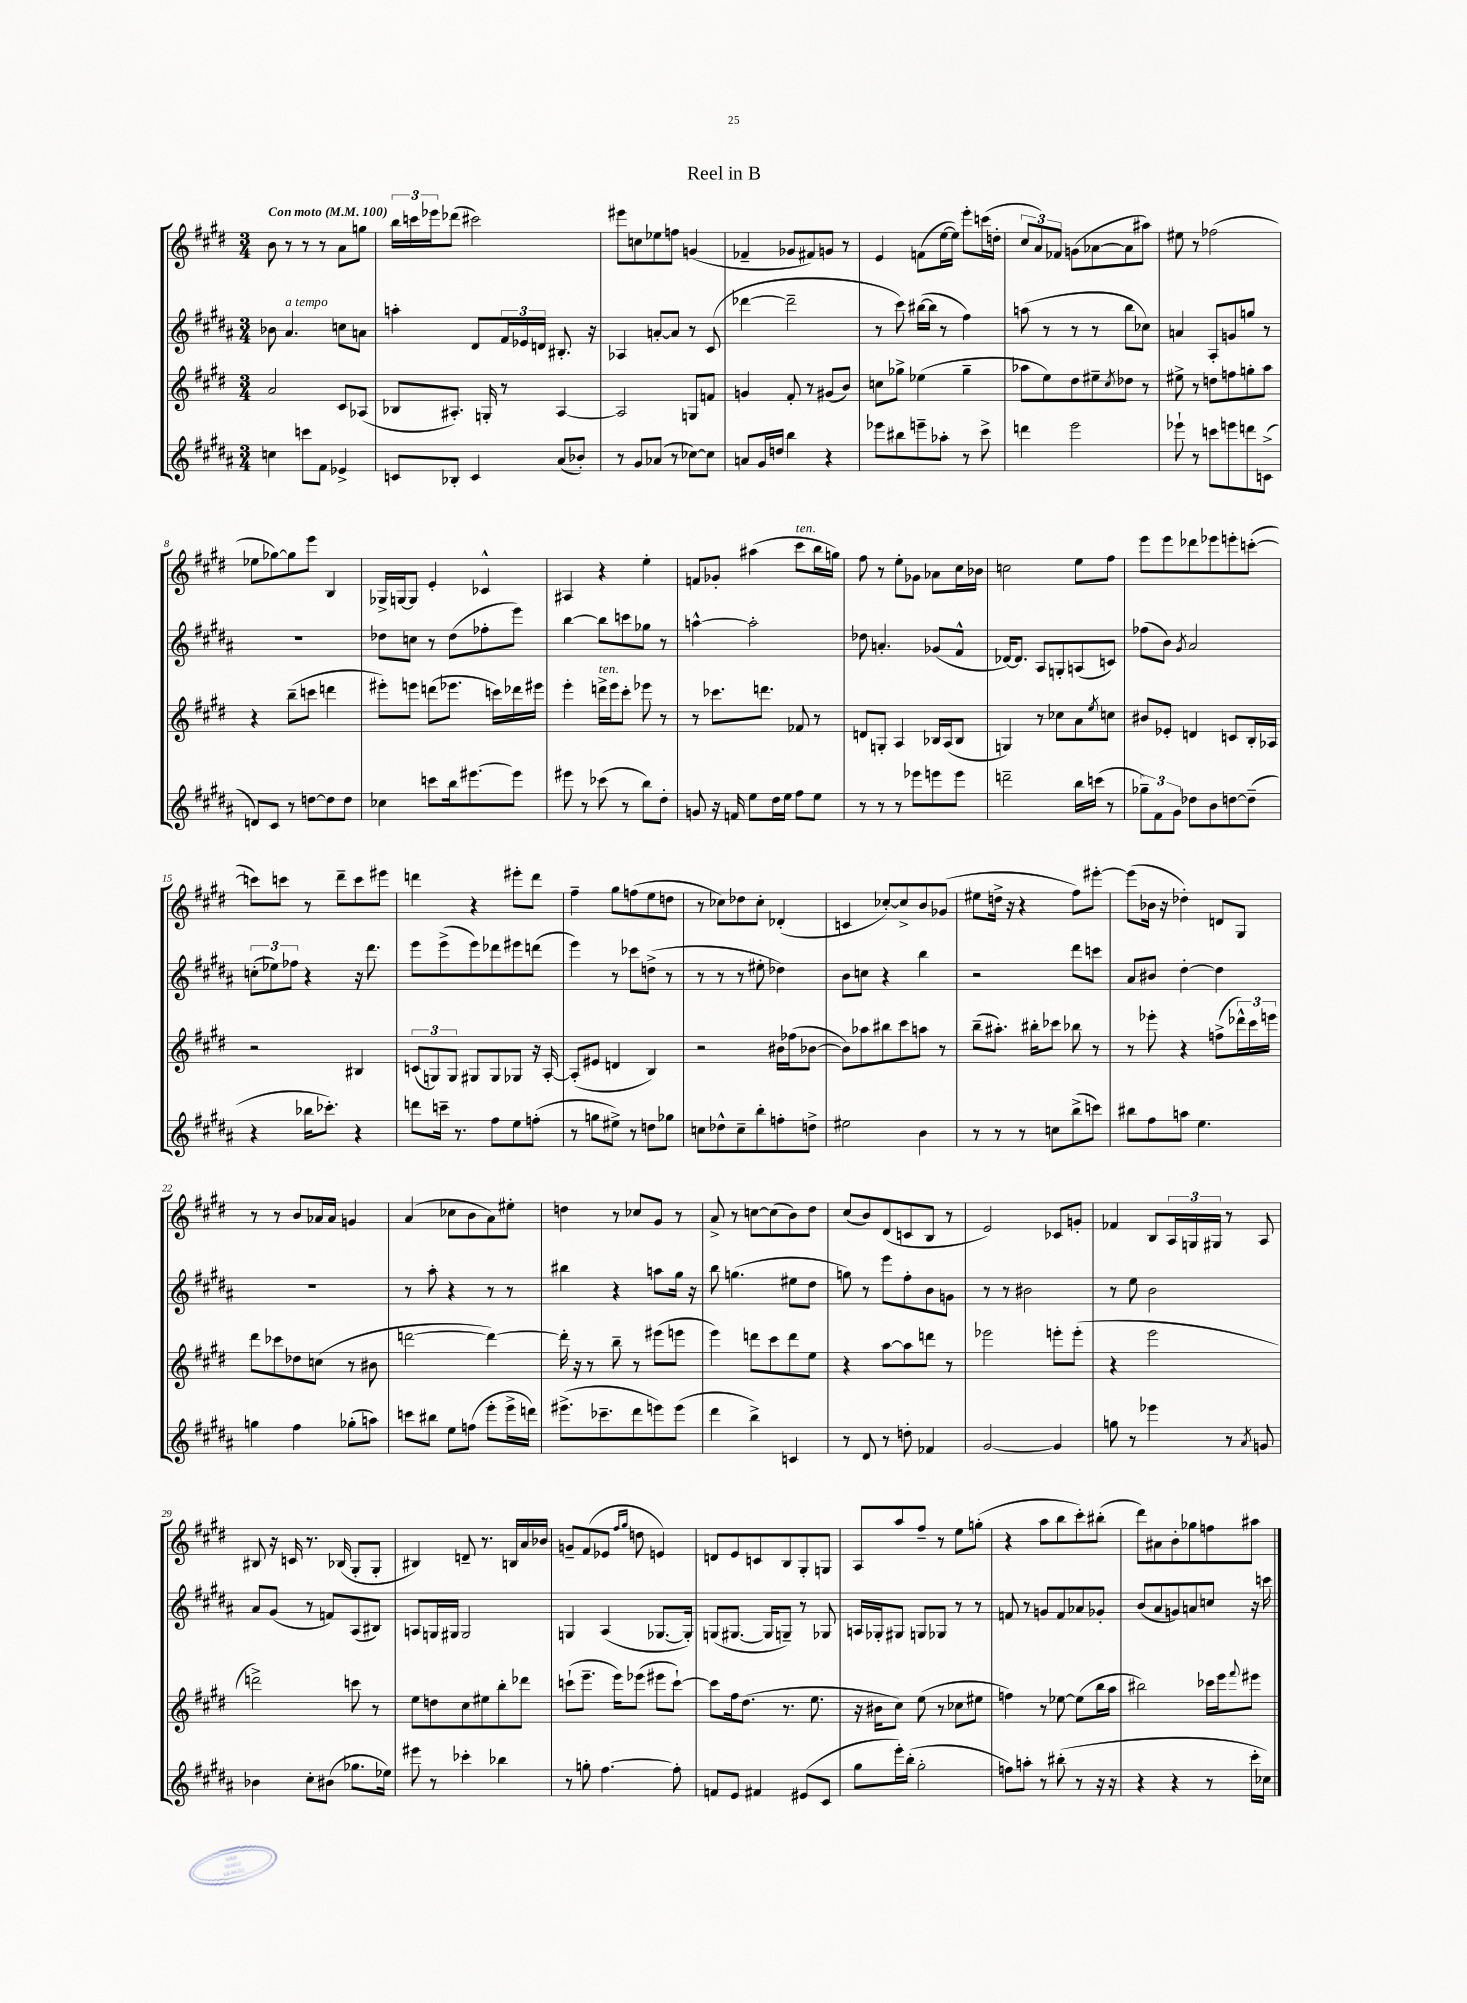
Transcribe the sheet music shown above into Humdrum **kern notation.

**kern	**kern	**kern	**kern
*part4	*part3	*part2	*part1
*staff4	*staff3	*staff2	*staff1
*clefG2	*clefG2	*clefG2	*clefG2
*k[f#c#g#d#a#]	*k[f#c#g#d#]	*k[f#c#g#d#a#]	*k[f#c#g#d#]
*M3/4	*M3/4	*M3/4	*M3/4
*MM100	*MM100	*MM100	*MM100
=1	=1	=1	=1
!	!	!	!LO:TX:a:B:t=Con moto
4ccn\	2a/	8b-X\	8b\
!	!	!LO:TX:a:i:t=a tempo	!
.	.	4.a#/	8r
8cccn\L	.	.	8r
8f#\J	.	.	8r
4e-X^/	8c#/L	8ccn\L	8a\L
.	(8A-X/J	8an\J	8ggn\J
=2	=2	=2	=2
8cn/L	8B-X/L	4aan'\	24bb\LL
.	.	.	24cccn\
.	.	.	24eee-X\J
8B-X'/J	8.A#X'/J)	.	(8ddd-X\J
4c/	.	8d#/L	2ccc#X\)
.	16Gn'/	.	.
.	8r	24f#/L	.
.	.	24e-X/	.
.	.	24dn/JJ	.
(8a#/L	[4A#/	8.B#X'/	.
8b-X'/J)	.	.	.
.	.	16r	.
=3	=3	=3	=3
8r	2A#/]	4A-X/	8eee#X\L
8g#/L	.	.	8ccn\
(8a-X/J	.	[8an'/L	8ee-X\
8r	.	8a/J]	8ffn\J
[8cc-X\L)	8Gn/L	8r	(4gn/
8cc-\J]	8fn/J	(8c#/	.
=4	=4	=4	=4
8an/L	4gn/	[4ddd-X\	4f-X~/
16g#/L	.	.	.
16ddn/JJ	.	.	.
4bb\	8f#'/	2ddd-~\]	8g-X/L
.	8r	.	8f#X/)
4r	(8g#X/L	.	8gn/J
.	8b/J)	.	8r
=5	=5	=5	=5
8eee-X\L	8ccn\L	8r	4e/
8bb#X\	8gg-X^\J	8ccc#\)	.
8eeen~\	(4ee-X\	([16bb#X\LL	(8fn\L
.	.	16bb#\JJ]	.
8aa-X'\J	.	8r	[16ee\L
.	.	.	16ee\JJ])
8r	4gg-~\	4ff#\)	8eee'\L
8ccc#^\	.	.	(16cccn\L
.	.	.	16ddn'\JJ
=6	=6	=6	=6
4dddn\	8aa-X\L	(8aan\	12cc#/L
.	.	.	12a/)
.	8ee\)	8r	.
.	.	.	12f-X/J
2eee\	8dd#\	8r	(8gn\L
.	8ee#X~\	8r	[8a-X\
.	8qcc#/	.	.
.	8dd-X\J	8bb\L	8a-\]
.	8r	8cc-X\J)	8aa#X\J)
=7	=7	=7	=7
8eee-X`\	8ee#X^\	4an/	8ee#X\
8r	8r	.	8r
8cccn\L	8ddn\L	8A#'/L	(2ff-X\
8eeen\	8ffn\	8gn/	.
8dddn\	8ggn'\	8ggn/J	.
(8cn^\J	8aa\J	8r	.
!!LO:LB:g=z
=8	=8	=8	=8
8dn/L)	4r	2.r	8ee-X\L
8c#/J	.	.	[8gg-X\)
8r	(8bb~\L	.	8gg-\]
[8ddn\L	8cccn\J	.	8eee\J
8dd\]	4dddn\	.	4B/
8dd\J	.	.	.
=9	=9	=9	=9
4cc-X\	8eee#X'\L)	8dd-X\L	16G-X^/LL
.	.	.	[16Gn/J
.	8eeen\J	8ccn\J	8G/J]
8cccn\L	(8dddn\L	8r	4e'/
16bb\k	8.eee-X\J	(8dd-\L	.
[8.eee#X\	.	.	.
.	.	8ff-X'\	4c-X^^/
.	16cccn\LL)	.	.
8eee#\J]	16ddd-X\	8eee\J)	.
.	16eee#X\JJ	.	.
=10	=10	=10	=10
8eee#X\	4eee'\	[4bb\	4A#X/
8r	.	.	.
!	!LO:TX:a:i:t=ten.	!	!
(8ccc-X\	16dddn^\LL	8bb\L]	4r
.	16eee\J	.	.
8r	8ccc#'\J	8cccn\	.
8bb\L)	8eee-X\	8gg-X\J	4ee'\
8dd#'\J	8r	8r	.
=11	=11	=11	=11
8gn/	8r	[4aan^^\	8fn/L
16r	8.ccc-X\L	.	8g-X'/J
16fn/	.	.	.
8ee\L	.	2aa'\]	(4aa#X\
.	8.dddn\J	.	.
16dd#\L	.	.	.
16ee\JJ	.	.	.
!	!	!	!LO:TX:a:i:t=ten.
8ff#\L	8f-X/	.	8ccc#\L
8ee\J	8r	.	16bb\L
.	.	.	16ggn\JJ)
=12	=12	=12	=12
8r	8dn/L	8dd-X\	8ff#\
8r	8Gn'/J	4.an'/	8r
8r	4A/	.	8ee'\L
8eee-X\L	.	.	8g-X\J
8eeen\	16B-X/LL	(8g-X/L	8a-X\L
.	(16A/J	.	.
8eee\J	8B-/J	8f#^^/J	16cc#\L
.	.	.	16b-X\JJ
=13	=13	=13	=13
2dddn~\	4Gn/)	[16d-X/KL)	2ccn\
.	.	8.d-/J]	.
.	8r	8A#/L	.
.	8cc-X\L	8Gn'/	.
16bb\LL	8a\	(8An/	8ee\L
(16cccn\JJ	.	.	.
.	8qee/	.	.
8r	8ccn\J	8cn/J)	8ff#\J
=14	=14	=14	=14
12gg-X~\L)	8b#X/L	(8ff-X\L	8eee\L
12f#\	.	.	.
.	8e-X'/J	8b\J)	8eee\
12g#\J	.	.	.
.	.	8qg#/	.
8dd-X\L	4dn/	2a#/	8ddd-X\
8b\	.	.	8eee-X\
[8ddn\	8cn/L	.	8eeen'\
(8dd~\J]	16B'/L	.	([8cccn'\J
.	16A-X/JJ	.	.
!!LO:LB:g=z
=15	=15	=15	=15
4r	2r	(12ccn'\L	8cccn\L])
.	.	12ee-X\)	.
.	.	.	8cccn\J
.	.	12ff-X\J	.
16bb-X\KL	.	4r	8r
8.ccc-X'\J)	.	.	.
.	.	.	8ddd#~\L
4r	4B#X/	16r	8ccc\
.	.	8.ddd#\	.
.	.	.	8eee#X\J
=16	=16	=16	=16
8dddn\L	(12cn/L	8eee\L	4dddn\
.	12Gn/)	.	.
16cccn~\Jk	.	(8eee^\	.
.	12G/J	.	.
8.r	.	.	.
.	8G#X/L	8eee\)	4r
8ff#\L	8G#/	8ddd-X\	.
8ee\	8G-X/J	8eee#X\	8eee#X'\L
(8ffn'\J	16r	(8dddn\J	8ddd\J
.	[16A'/	.	.
=17	=17	=17	=17
8r	(8A'/L]	4eee\)	4ff#~\
8ggn\L	8e#X/J	.	.
8ee#X^\J)	4dn/	8r	8gg#\L
8r	.	8ccc-X\L	(8ffn\
8ddn\L	4B/)	(8ddn^\J	8ee\
8gg-X\J	.	8r	8ddn\J
=18	=18	=18	=18
8ccn\L	2r	8r	8r
8dd-X^^\	.	8r	8cc-X\L)
8cc~\	.	8r	8dd-X\
8bb'\	.	8ee#X'\	8cc-'\J
8ffn'\	16b#X\LL	4dd-X\)	(4d-X'/
.	(16ff-X\J	.	.
8ddn^\J	[8b-X\J	.	.
=19	=19	=19	=19
2ee#X\	8b-\L])	8b\L	4cn/
.	8aa-X\	8ccn\J	.
.	8bb#X\	4r	[8cc-X'/L)
.	8ccc#\	.	8cc-^/]
4b\	8aan\J	4bb\	8b/
.	8r	.	(8g-X/J
=20	=20	=20	=20
8r	(8bb~\L	2r	8ee#X\L
8r	8.aa#X'\J)	.	16ddn^\Jk
.	.	.	16r
8r	.	.	4r
.	16bb#X'\KL	.	.
8ccn\L	8ccc-X\J	.	.
(8bb^\	8bb-X\	8ddd#\L	8ff#\L)
8cccn\J)	8r	8cccn\J	[8eee#X'\J
=21	=21	=21	=21
8bb#X\L	8r	8a#/L	(8eee#\L]
8ff#\	8eee-X'\	8b#X/J	16b-X\Jk
.	.	.	16r
8aan\J	4r	[4dd#'\	4dd-X'\)
4.ee\	.	.	.
.	(8ffn^\L	4dd#\]	8dn/L
.	24ddd-X^^\L)	.	8G#/J
.	24ccc#\	.	.
.	24eeen\JJ	.	.
!!LO:LB:g=z
=22	=22	=22	=22
4ggn\	8ddd#\L	2.r	8r
.	8ccc-X\	.	8r
4ff#\	8dd-X\	.	8b/L
.	(8ccn\J	.	16a-X/L
.	.	.	16a-/JJ
(8gg-X'\L	8r	.	4gn/
8aan\J)	8b#X\	.	.
=23	=23	=23	=23
8cccn\L	[2dddn\	8r	(4a/
8bb#X\J	.	8aa#'\	.
8ee\L	.	4r	8cc-X\L
(8ffn\J	.	.	8b\
8eee'\L	4ddd\_)	8r	8a\)
16eee^\L	.	8r	8ee#X'\J
16dddn\JJ)	.	.	.
=24	=24	=24	=24
(8.eee#X^\L	16ddd'\]	4bb#X\	4ddn\
.	16r	.	.
.	8r	.	.
8.ccc-X~\	.	.	.
.	8bb~\	4r	8r
8ddd#\	8r	.	8cc-X/L
8eeen\)	(8eee#X\L	8aan\L	8g#/J
(8eee\J	8eeen\J	16gg#\Jk	8r
.	.	16r	.
=25	=25	=25	=25
4ddd#\	4eee\)	8bb\	8a^/
.	.	(4.ggn\	8r
4bb^\)	8dddn\L	.	[8ccn\L
.	8ccc#\	.	(8cc\]
4cn/	8ddd\	8ee#X\L	8b\)
.	8ee\J	8dd#\J	8dd#\J
=26	=26	=26	=26
8r	4r	8ggn\)	(8cc#/L
8d#/	.	8r	8b/)
8r	[8aa\L	8eee\L	(8d#/
8ddn'\	8aa\]	8ff#'\	8cn/
4f-X/	8dddn\J	8b\	8B/J
.	8r	8gn\J	8r
=27	=27	=27	=27
[2g#/	2eee-X\	8r	2e/)
.	.	8r	.
.	.	2b#X\	.
4g#/]	8eeen'\L	.	8c-X/L
.	(8eee'\J	.	8gn'/J
=28	=28	=28	=28
8ggn\	4r	8r	4f-X/
8r	.	8ee\	.
4eee-X\	2eee\	2b\	8B/L
.	.	.	24A/L
.	.	.	24Gn/
.	.	.	24G#X/JJ
8r	.	.	8r
8qa#/	.	.	.
8gn/	.	.	8A/
!!LO:LB:g=z
=29	=29	=29	=29
4b-X\	2dddn^\)	8a#/L	8B#X/
.	.	(8g#/J	16r
.	.	.	16cn/
8cc#'\L	.	8r	8.r
(8b#X\J	.	8fn/L)	.
.	.	.	(16B-X/
8.gg-X\L	8cccn\	(8A#/	8G#'/L
.	8r	8B#X/J)	8G#'/J
16ee-X\Jk)	.	.	.
=30	=30	=30	=30
8eee#X\	8ee\L	8An/L	4B#X/)
8r	8ddn\	16Gn/L	.
.	.	16G#X/JJ	.
4ccc-X'\	8cc#\	2G#/	8dn~/
.	8ee#X\	.	8.r
4bb-X\	8bb'\	.	.
.	.	.	16Bn/LL
.	8ddd-X\J	.	16a/
.	.	.	16b-X/JJ
=31	=31	=31	=31
8r	(8cccn`\L	4Gn/	8gn~/L
8ggn'\	8.eee~\J	.	(8f#/
[4.ff#\	.	(4A#/	8e-X/J
.	16eee\KL)	.	.
.	.	.	16qqff#/LL
.	.	.	16qqgg#/JJ
.	(8eee-X\J	.	8ddn\
.	8eee#X\L	[8.G-X/L	4en/)
8ff#'\]	[8ccc`\J)	.	.
.	.	16G-'/Jk])	.
=32	=32	=32	=32
8fn/L	8ccc\L]	(8Gn/L	8dn/L
8e/J	16ff#\k	[8.G#X/J	8e/
.	(8.dd#\J	.	.
4f#X/	.	.	8cn/
.	.	16G#/KL]	.
.	8.r	8Gn~/J)	8B/
(8e#X/L	.	8r	8G#'/
.	8.ee\	.	.
8c#/J	.	8G-X/	8Gn/J
=33	=33	=33	=33
8gg#\L	16r	16An/LL	8A/L
.	16b#X\KL	16G-X'/J	.
16eee'\L)	8cc#\J)	8G#X/J	8aa/
(16bb'\JJ	.	.	.
2gg#'\	(8ee\	8Gn/L	8ff#~/J
.	8r	8G-X/J	8r
.	8cc-X\L	8r	8ee\L
.	8ee#X\J	8r	(8ggn'\J
=34	=34	=34	=34
8ffn\L)	4ffn\)	8fn/	4r
8aan'\J	.	8r	.
8r	8r	8gn/L	8aa\L
(8bb#X'\	[8ee-X\	8f/	8bb\
8r	(8ee-\L]	8a-X/	8ccc#'\)
16r	16bb\L	8g-X'/J	(8bb#X'\J
16r	16aa\JJ	.	.
=35	=35	=35	=35
4r	2bb#X\)	(8b/L	8ddd#\L)
.	.	8a#/	8a#X\
4r	.	8gn/)	8b'\
.	.	8an/	8gg-X\
8r	16ccc-X\LL	8ccn/J	8ffn\
.	16eee\J	.	.
.	8qqfff#/	.	.
16ccc#'\LL	8eee#X\J	16r	8aa#X\J
16cc-X\JJ)	.	16cccn\	.
==	==	==	==
*-	*-	*-	*-
